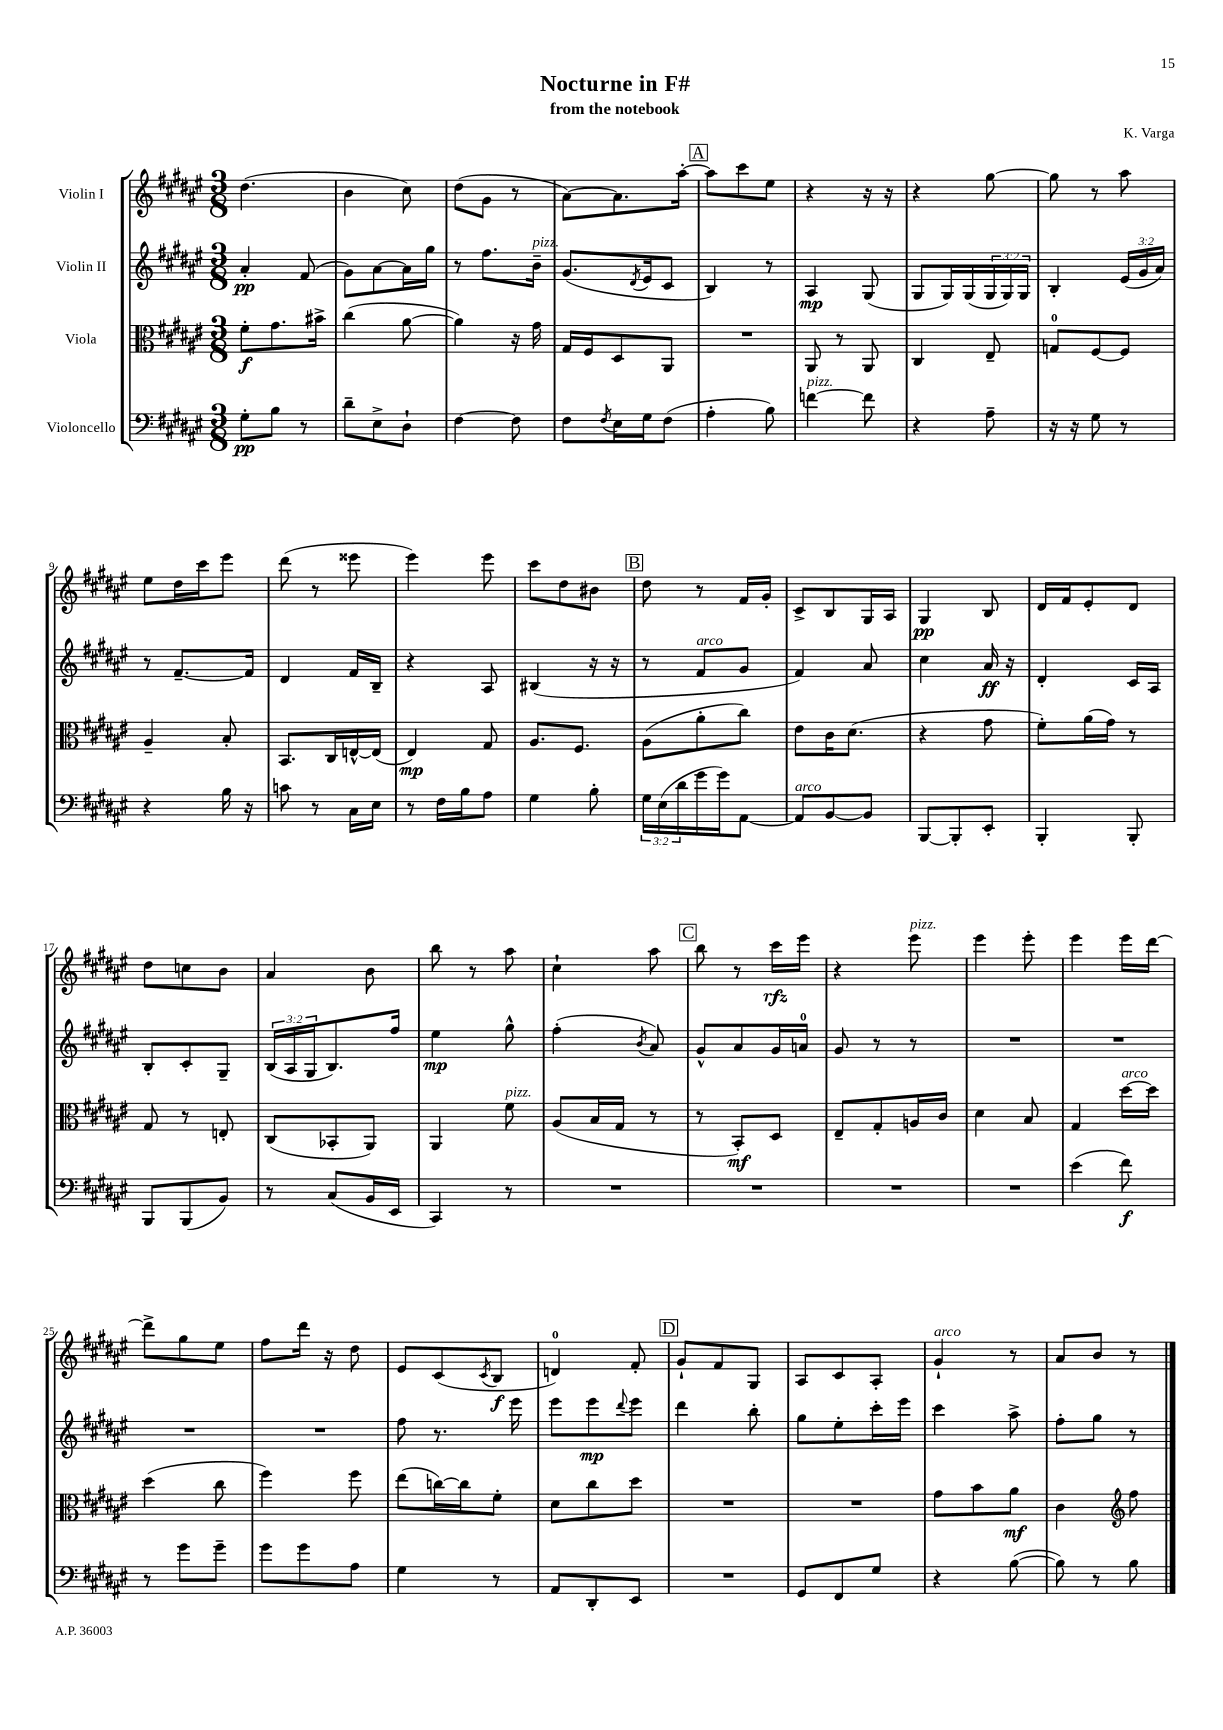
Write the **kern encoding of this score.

**kern	**dynam	**kern	**dynam	**kern	**dynam	**kern	**dynam
*part4	*part4	*part3	*part3	*part2	*part2	*part1	*part1
*staff4	*staff4	*staff3	*staff3	*staff2	*staff2	*staff1	*staff1
*I"Violoncello	*	*I"Viola	*	*I"Violin II	*	*I"Violin I	*
*clefF4	*	*clefC3	*	*clefG2	*	*clefG2	*
*k[f#c#g#d#a#e#]	*	*k[f#c#g#d#a#e#]	*	*k[f#c#g#d#a#e#]	*	*k[f#c#g#d#a#e#]	*
*M3/8	*	*M3/8	*	*M3/8	*	*M3/8	*
=1	=1	=1	=1	=1	=1	=1	=1
8G#'\L	pp	8f#'\L	f	4a#'/	pp	(4.dd#\	.
8B\J	.	8.g#\	.	.	.	.	.
8r	.	.	.	(8f#/	.	.	.
.	.	16b#X^\Jk	.	.	.	.	.
=2	=2	=2	=2	=2	=2	=2	=2
8d#~\L	.	(4cc#\	.	8g#\L)	.	4b\	.
8E#^\	.	.	.	[8a#\	.	.	.
8D#`\J	.	[8a#\	.	16a#\L]	.	8cc#\)	.
.	.	.	.	16gg#\JJ	.	.	.
=3	=3	=3	=3	=3	=3	=3	=3
[4F#\	.	4a#\])	.	8r	.	(8dd#\L	.
.	.	.	.	8.ff#\L	.	8g#\J	.
8F#\]	.	16r	.	.	.	8r	.
!	!	!	!	!LO:TX:a:i:t=pizz.	!	!	!
.	.	16g#\	.	16b~\Jk	.	.	.
=4	=4	=4	=4	=4	=4	=4	=4
8F#\L	.	16G#/LL	.	(8.g#/L	.	[8a#\L)	.
.	.	16F#/J	.	.	.	.	.
8qF#/	.	.	.	.	.	.	.
16E#\L	.	8D#/	.	.	.	8.a#\]	.
.	.	.	.	8qd#/	.	.	.
16G#\J	.	.	.	16e#/k	.	.	.
(8F#\J	.	8AA#/J	.	8c#/J	.	.	.
.	.	.	.	.	.	[16aa#'\Jk	.
!!LO:REH:place=s1:t=A
=5	=5	=5	=5	=5	=5	=5	=5
4A#'\	.	4.r	.	4B/)	.	8aa#\L]	.
.	.	.	.	.	.	8ccc#\	.
8B\)	.	.	.	8r	.	8ee#\J	.
=6	=6	=6	=6	=6	=6	=6	=6
!LO:TX:a:i:t=pizz.	!	!	!	!	!	!	!
[4fn\	.	8AA#/	.	4A#/	mp	4r	.
.	.	8r	.	.	.	.	.
8f\]	.	8AA#/	.	(8G#/	.	16r	.
.	.	.	.	.	.	16r	.
=7	=7	=7	=7	=7	=7	=7	=7
4r	.	4C#/	.	8G#/L	.	4r	.
.	.	.	.	16G#/L)	.	.	.
.	.	.	.	(16G#/	.	.	.
8A#~\	.	8E#~/	.	24G#/	.	[8gg#\	.
.	.	.	.	24G#/)	.	.	.
.	.	.	.	24G#/JJ	.	.	.
=8	=8	=8	=8	=8	=8	=8	=8
16r	.	8Gn/L	.	4B'/	.	8gg#\]	.
16r	.	.	.	.	.	.	.
8G#\	.	[8F#/	.	.	.	8r	.
8r	.	8F#/J]	.	(24e#/LL	.	8aa#\	.
.	.	.	.	24g#/	.	.	.
.	.	.	.	24a#/JJ)	.	.	.
!!LO:LB:g=z
=9	=9	=9	=9	=9	=9	=9	=9
4r	.	4A#~/	.	8r	.	8ee#\L	.
.	.	.	.	[8.f#~/L	.	16dd#\L	.
.	.	.	.	.	.	16ccc#\J	.
16B\	.	8B'/	.	.	.	8eee#\J	.
16r	.	.	.	16f#/Jk]	.	.	.
=10	=10	=10	=10	=10	=10	=10	=10
8cn\	.	8.BB/L	.	4d#/	.	(8ddd#\	.
8r	.	.	.	.	.	8r	.
.	.	16C#/L	.	.	.	.	.
16C#\LL	.	[16En^^/	.	16f#/LL	.	8eee##X\	.
16E#\JJ	.	(16E/JJ]	.	16B~/JJ	.	.	.
=11	=11	=11	=11	=11	=11	=11	=11
8r	.	4E#/)	mp	4r	.	4eee#\)	.
16F#\LL	.	.	.	.	.	.	.
16B\J	.	.	.	.	.	.	.
8A#\J	.	8G#/	.	8A#/	.	8eee#\	.
=12	=12	=12	=12	=12	=12	=12	=12
4G#\	.	8.A#/L	.	(4B#X/	.	8ccc#\L	.
.	.	.	.	.	.	8dd#\	.
.	.	8.F#/J	.	.	.	.	.
8B'\	.	.	.	16r	.	8b#X\J	.
.	.	.	.	16r	.	.	.
!!LO:REH:place=s1:t=B
=13	=13	=13	=13	=13	=13	=13	=13
24G#\LL	.	(8A#\L	.	8r	.	8dd#\	.
(24E#\	.	.	.	.	.	.	.
24d#\	.	.	.	.	.	.	.
!	!	!	!	!LO:TX:a:i:t=arco	!	!	!
16g#\	.	8a#'\	.	8f#/L	.	8r	.
16g#\J)	.	.	.	.	.	.	.
[8AA#\J	.	8cc#\J)	.	8g#/J	.	16f#/LL	.
.	.	.	.	.	.	16g#'/JJ	.
=14	=14	=14	=14	=14	=14	=14	=14
!LO:TX:a:i:t=arco	!	!	!	!	!	!	!
8AA#/L]	.	8e#\L	.	4f#/)	.	8c#^/L	.
[8BB/	.	16c#\K	.	.	.	8B/	.
.	.	(8.d#\J	.	.	.	.	.
8BB/J]	.	.	.	8a#/	.	16G#/L	.
.	.	.	.	.	.	16A#/JJ	.
=15	=15	=15	=15	=15	=15	=15	=15
[8BBB/L	.	4r	.	4cc#\	.	4G#/	pp
8BBB'/]	.	.	.	.	.	.	.
8EE#'/J	.	8g#\	.	16a#/	ff	8B/	.
.	.	.	.	16r	.	.	.
=16	=16	=16	=16	=16	=16	=16	=16
4BBB'/	.	8f#'\L)	.	4d#'/	.	16d#/LL	.
.	.	.	.	.	.	16f#/J	.
.	.	(16a#\L	.	.	.	8e#'/	.
.	.	16g#\JJ)	.	.	.	.	.
8BBB'/	.	8r	.	16c#/LL	.	8d#/J	.
.	.	.	.	16A#/JJ	.	.	.
!!LO:LB:g=z
=17	=17	=17	=17	=17	=17	=17	=17
8BBB/L	.	8G#/	.	8B'/L	.	8dd#\L	.
(8BBB/	.	8r	.	8c#'/	.	8ccn\	.
8BB/J)	.	8En'/	.	8G#~/J	.	8b\J	.
=18	=18	=18	=18	=18	=18	=18	=18
8r	.	(8C#/L	.	(24B/LL	.	4a#/	.
.	.	.	.	24A#/	.	.	.
.	.	.	.	24G#/J	.	.	.
(8C#/L	.	8BB-X'/	.	8.B/)	.	.	.
16BB/L	.	8AA#/J)	.	.	.	8b\	.
16EE#/JJ	.	.	.	16ff#/Jk	.	.	.
=19	=19	=19	=19	=19	=19	=19	=19
4CC#/)	.	4AA#/	.	4ee#\	mp	8bb\	.
.	.	.	.	.	.	8r	.
!	!	!LO:TX:a:i:t=pizz.	!	!	!	!	!
8r	.	8f#\	.	8gg#^^\	.	8aa#\	.
=20	=20	=20	=20	=20	=20	=20	=20
4.r	.	(8A#/L	.	(4ff#'\	.	4cc#`\	.
.	.	16B/L	.	.	.	.	.
.	.	16G#/JJ	.	.	.	.	.
.	.	.	.	8qb/	.	.	.
.	.	8r	.	8a#/)	.	8aa#\	.
!!LO:REH:place=s1:t=C
=21	=21	=21	=21	=21	=21	=21	=21
4.r	.	8r	.	8g#^^/L	.	8bb\	.
.	.	8BB'/L)	mf	8a#/	.	8r	.
.	.	8D#/J	.	16g#/L	.	16ccc#\LL	rfz
.	.	.	.	16an/JJ	.	16eee#\JJ	.
=22	=22	=22	=22	=22	=22	=22	=22
4.r	.	8E#~/L	.	8g#/	.	4r	.
.	.	8G#'/	.	8r	.	.	.
!	!	!	!	!	!	!LO:TX:a:i:t=pizz.	!
.	.	16An/L	.	8r	.	8eee#\	.
.	.	16c#/JJ	.	.	.	.	.
=23	=23	=23	=23	=23	=23	=23	=23
4.r	.	4d#\	.	4.r	.	4eee#\	.
.	.	8B/	.	.	.	8eee#'\	.
=24	=24	=24	=24	=24	=24	=24	=24
(4e#\	.	4G#/	.	4.r	.	4eee#\	.
!	!	!LO:TX:a:i:t=arco	!	!	!	!	!
8f#\)	f	[16dd#\LL	.	.	.	16eee#\LL	.
.	.	16dd#\JJ]	.	.	.	[16ddd#\JJ	.
!!LO:LB:g=z
=25	=25	=25	=25	=25	=25	=25	=25
8r	.	(4dd#\	.	4.r	.	8ddd#^\L]	.
8g#\L	.	.	.	.	.	8gg#\	.
8g#~\J	.	8cc#\	.	.	.	8ee#\J	.
=26	=26	=26	=26	=26	=26	=26	=26
8g#\L	.	4ff#\)	.	4.r	.	8ff#\L	.
8g#\	.	.	.	.	.	16ddd#\Jk	.
.	.	.	.	.	.	16r	.
8A#\J	.	8ff#\	.	.	.	8dd#\	.
=27	=27	=27	=27	=27	=27	=27	=27
4G#\	.	(8ee#\L	.	8ff#\	.	8e#/L	.
.	.	[16ccn\L)	.	8.r	.	(8c#/	.
.	.	16cc\J]	.	.	.	.	.
.	.	.	.	.	.	8qc#/	.
8r	.	8f#'\J	.	.	.	8B/J	f
.	.	.	.	16eee#\	.	.	.
=28	=28	=28	=28	=28	=28	=28	=28
8AA#/L	.	8d#\L	.	8eee#\L	.	4dn/)	.
8DD#'/	.	8cc#\	.	8eee#\	mp	.	.
.	.	.	.	8qqddd#/	.	.	.
8EE#/J	.	8dd#\J	.	8eee#\J	.	8f#'/	.
!!LO:REH:place=s1:t=D
=29	=29	=29	=29	=29	=29	=29	=29
4.r	.	4.r	.	4ddd#\	.	8g#`/L	.
.	.	.	.	.	.	8f#/	.
.	.	.	.	8bb'\	.	8G#/J	.
=30	=30	=30	=30	=30	=30	=30	=30
8GG#/L	.	4.r	.	8gg#\L	.	8A#/L	.
8FF#/	.	.	.	8ee#'\	.	8c#/	.
8G#/J	.	.	.	16ccc#'\L	.	8A#'/J	.
.	.	.	.	16eee#\JJ	.	.	.
=31	=31	=31	=31	=31	=31	=31	=31
!	!	!	!	!	!	!LO:TX:a:i:t=arco	!
4r	.	8g#\L	.	4ccc#\	.	4g#`/	.
.	.	8b\	.	.	.	.	.
([8B\	.	8a#\J	mf	8aa#^\	.	8r	.
=32	=32	=32	=32	=32	=32	=32	=32
8B\])	.	4c#\	.	8ff#'\L	.	8a#/L	.
8r	.	.	.	8gg#\J	.	8b/J	.
*	*	*clefG2	*	*	*	*	*
8B\	.	8ff#\	.	8r	.	8r	.
==	==	==	==	==	==	==	==
*-	*-	*-	*-	*-	*-	*-	*-
